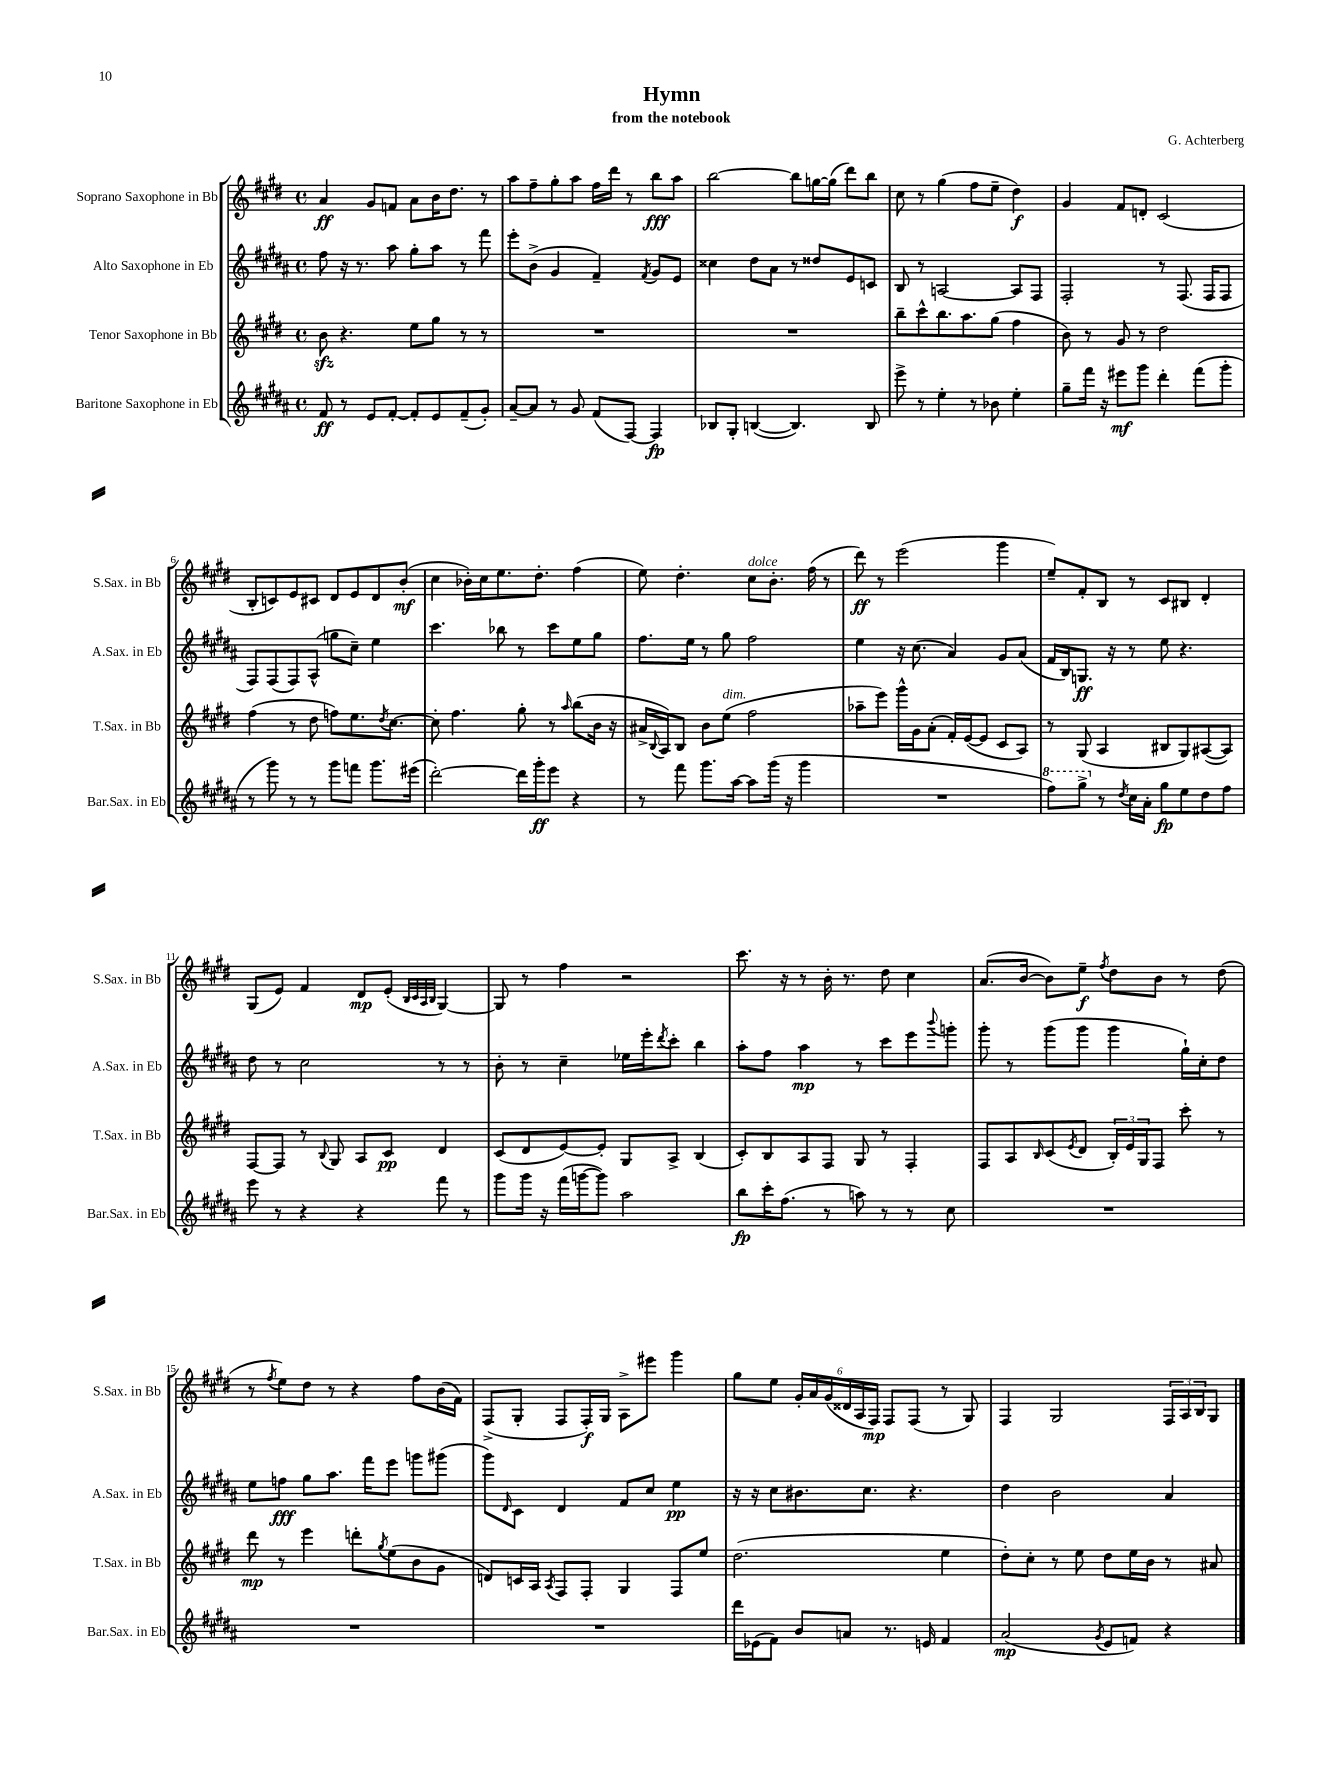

**kern	**kern	**kern	**kern
*staff4	*staff3	*staff2	*staff1
*clefG2	*clefG2	*clefG2	*clefG2
*k[f#c#g#d#a#]	*k[f#c#g#d#]	*k[f#c#g#d#a#]	*k[f#c#g#d#]
*M4/4	*M4/4	*M4/4	*M4/4
*met(c)	*met(c)	*met(c)	*met(c)
8f#	8b	8ff#	4a
8r	4.r	16r	.
.	.	8.r	.
8e	.	.	8g#
[8f#'	.	8aa#	8f
8f#']	8ee	8gg#'	8a
8e	8gg#	8aa#	16b
.	.	.	8.dd#
(8f#~	8r	8r	.
8g#')	8r	8fff#	8r
=	=	=	=
[8a#~	1r	8eee'	8aa
8a#]	.	(8b^	8ff#~
8r	.	4g#	8gg#'
8g#	.	.	8aa
(8f#	.	4f#~)	16ff#
.	.	.	16ddd#
[8F#)	.	.	8r
.	.	8qf#	.
4F#]	.	8g#	8bb
.	.	8e	8aa
=	=	=	=
8B-	1r	4cc##	[2bb
8G#'	.	.	.
([4B	.	8dd#	.
.	.	8a#	.
4.B])	.	8r	8bb]
.	.	8dd##	[16gg
.	.	.	(16gg]
.	.	8e	8ddd#)
8B	.	8c	8bb
=	=	=	=
8eee^	8bb~	8B	8cc#
8r	8ccc#^^	8r	8r
4ee'	8.bb	[2A	(4gg#
.	8.aa	.	.
8r	.	.	8ff#
8b-	(8gg#	.	8ee~
4ee'	4ff#	8A]	4dd#)
.	.	8F#	.
=	=	=	=
8gg#~	8b)	2F#'	4g#
16fff#	8r	.	.
16r	.	.	.
8eee#	8g#	.	8f#
8ggg#	8r	.	8d'
4ddd#'	2dd#	8r	(2c#
.	.	(8.F#	.
(8fff#	.	.	.
.	.	16F#	.
8ggg#'	.	8F#	.
=	=	=	=
8r	(4ff#	8F#)	8B'
8ggg#)	.	(8F#	8c)
8r	8r	8F#)	8e
8r	8dd#	(8A#^^	8c#
8ggg#	8ff)	8gg	8d#
8fff	8.ee	8cc#~)	8e
8.ggg#	.	4ee	8d#
.	8qdd#	.	.
.	[8.cc#	.	.
.	.	.	(8b'
(16eee#	.	.	.
=	=	=	=
[2ddd#')	8cc#']	4.ccc#	4cc#
.	4.ff#	.	.
.	.	.	16b-')
.	.	.	16cc#
.	.	8bb-	8.ee
16ddd#]	8gg#'	8r	.
16ggg#'	.	.	8.dd#'
8eee	8r	8ccc#	.
.	16qqaa	.	.
4r	(8bb	8ee	(4ff#
.	16b	8gg#	.
.	16r	.	.
=	=	=	=
8r	16a#^	8.ff#	8ee)
.	8qqB	.	.
.	16A)	.	.
8fff#	8B	.	4.dd#'
.	.	16ee	.
8.ggg#	8b	8r	.
.	(8ee	8gg#	.
[16aa#	.	.	.
8aa#]	2ff#	2ff#	8cc#
(16ggg#	.	.	8.b'
16r	.	.	.
4ggg#	.	.	.
.	.	.	(16ff#
.	.	.	8r
=	=	=	=
1r	8aa-~	4ee	8ddd#)
.	8eee)	.	8r
.	16ggg#^^	16r	(2eee
.	16g#	(8.cc#	.
.	(8a'	.	.
.	16f#')	4a#)	.
.	([16e	.	.
.	8e]	.	.
.	8c#	8g#	4ggg#
.	8A)	(8a#	.
=	=	=	=
8fff#)	8r	16f#	8ee~)
.	.	16B)	.
8ggg#^	(8G#	8.G	8f#'
8r	4A	.	8B
.	.	16r	.
8qdd#	.	.	.
16cc#	.	8r	8r
16a#'	.	.	.
8gg#	8B#	8ee	8c#
8ee	8G#)	4.r	8B#
8dd#	([8A#	.	4d#'
8ff#	8A#])	.	.
=	=	=	=
8eee	[8F#	8dd#	(8G#
8r	8F#]	8r	8e)
4r	8r	2cc#	4f#
.	8qqB	.	.
.	8G#	.	.
4r	8A	.	8d#
.	8c#	.	(8e'
.	.	.	32qqB
.	.	.	32qqc#
.	.	.	32qqA
.	.	.	32qqB
8fff#	4d#	8r	[4G#)
8r	.	8r	.
=	=	=	=
8ggg#	(8c#	8b'	8G#]
16ggg#	8d#	8r	8r
16r	.	.	.
(16fff#	[8e)	4cc#~	4ff#
[16ggg	.	.	.
8ggg])	8e']	.	.
2aa#	8G#	16ee-	2r
.	.	16eee'	.
.	.	8qddd#	.
.	8A^	8ccc#'	.
.	(4B	4bb	.
=	=	=	=
8bb	8c#')	8aa#'	8.ccc#
16ccc#'	8B	8ff#	.
(8.ff#	.	.	16r
.	8A	4aa#	8r
8r	8F#	.	16b'
.	.	.	8.r
8aa)	8G#	8r	.
8r	8r	8ccc#	8dd#
8r	4F#'	8eee	4cc#
.	.	8qqbbb	.
8cc#	.	8ggg'	.
=	=	=	=
1r	8F#	8ggg#'	(8.a
.	8A	8r	.
.	.	.	[16b
.	16qqB	.	.
.	(8c#	(8ggg#	8b])
.	8qe	.	.
.	8d#	8ggg#	8ee~
.	.	.	8qff#
.	24B')	4ggg#	8dd#
.	24e	.	.
.	24G#	.	.
.	8F#	.	8b
.	8ccc#'	16gg#`)	8r
.	.	16cc#'	.
.	8r	8dd#	(8dd#
=	=	=	=
1r	8ddd#	8ee	8r
.	.	.	8qff#
.	8r	8ff	8ee)
.	4eee	8gg#	8dd#
.	.	8.aa#	8r
.	8ddd'	.	4r
.	.	16fff#	.
.	8qgg#	.	.
.	(8ee	8eee	.
.	8b	8ggg	8ff#
.	8g#	(8ggg#	(16b
.	.	.	16f#)
=	=	=	=
1r	8d)	8ggg#)	(8F#^
.	.	16qqd#	.
.	16c	8c#	8G#'
.	16A	.	.
.	8qA	.	.
.	8F#	4d#	8F#
.	8F#'	.	16F#')
.	.	.	16G#
.	4G#	8f#	8A^
.	.	8cc#	8eee#
.	8F#	4ee	4ggg#
.	8ee	.	.
=	=	=	=
16ddd#	(2.dd#	16r	8gg#
(16e-	.	16r	.
8f#)	.	8cc#	8ee
8b	.	8.b#	24g#'
.	.	.	24a
.	.	.	(24g#
8a	.	.	24d##
.	.	.	24A
.	.	8.cc#	.
.	.	.	24F#)
8.r	.	.	8F#
.	.	4.r	(8F#
16e	.	.	.
4f#	4ee	.	8r
.	.	.	8G#)
=	=	=	=
(2a#	8dd#')	4dd#	4F#
.	8cc#'	.	.
.	8r	2b	2G#
.	8ee	.	.
8qg#	.	.	.
8e	8dd#	.	.
8f)	16ee	.	.
.	16b	.	.
4r	8r	4a#	24F#
.	.	.	24A
.	.	.	24B
.	8a#	.	8G#
==	==	==	==
*-	*-	*-	*-
